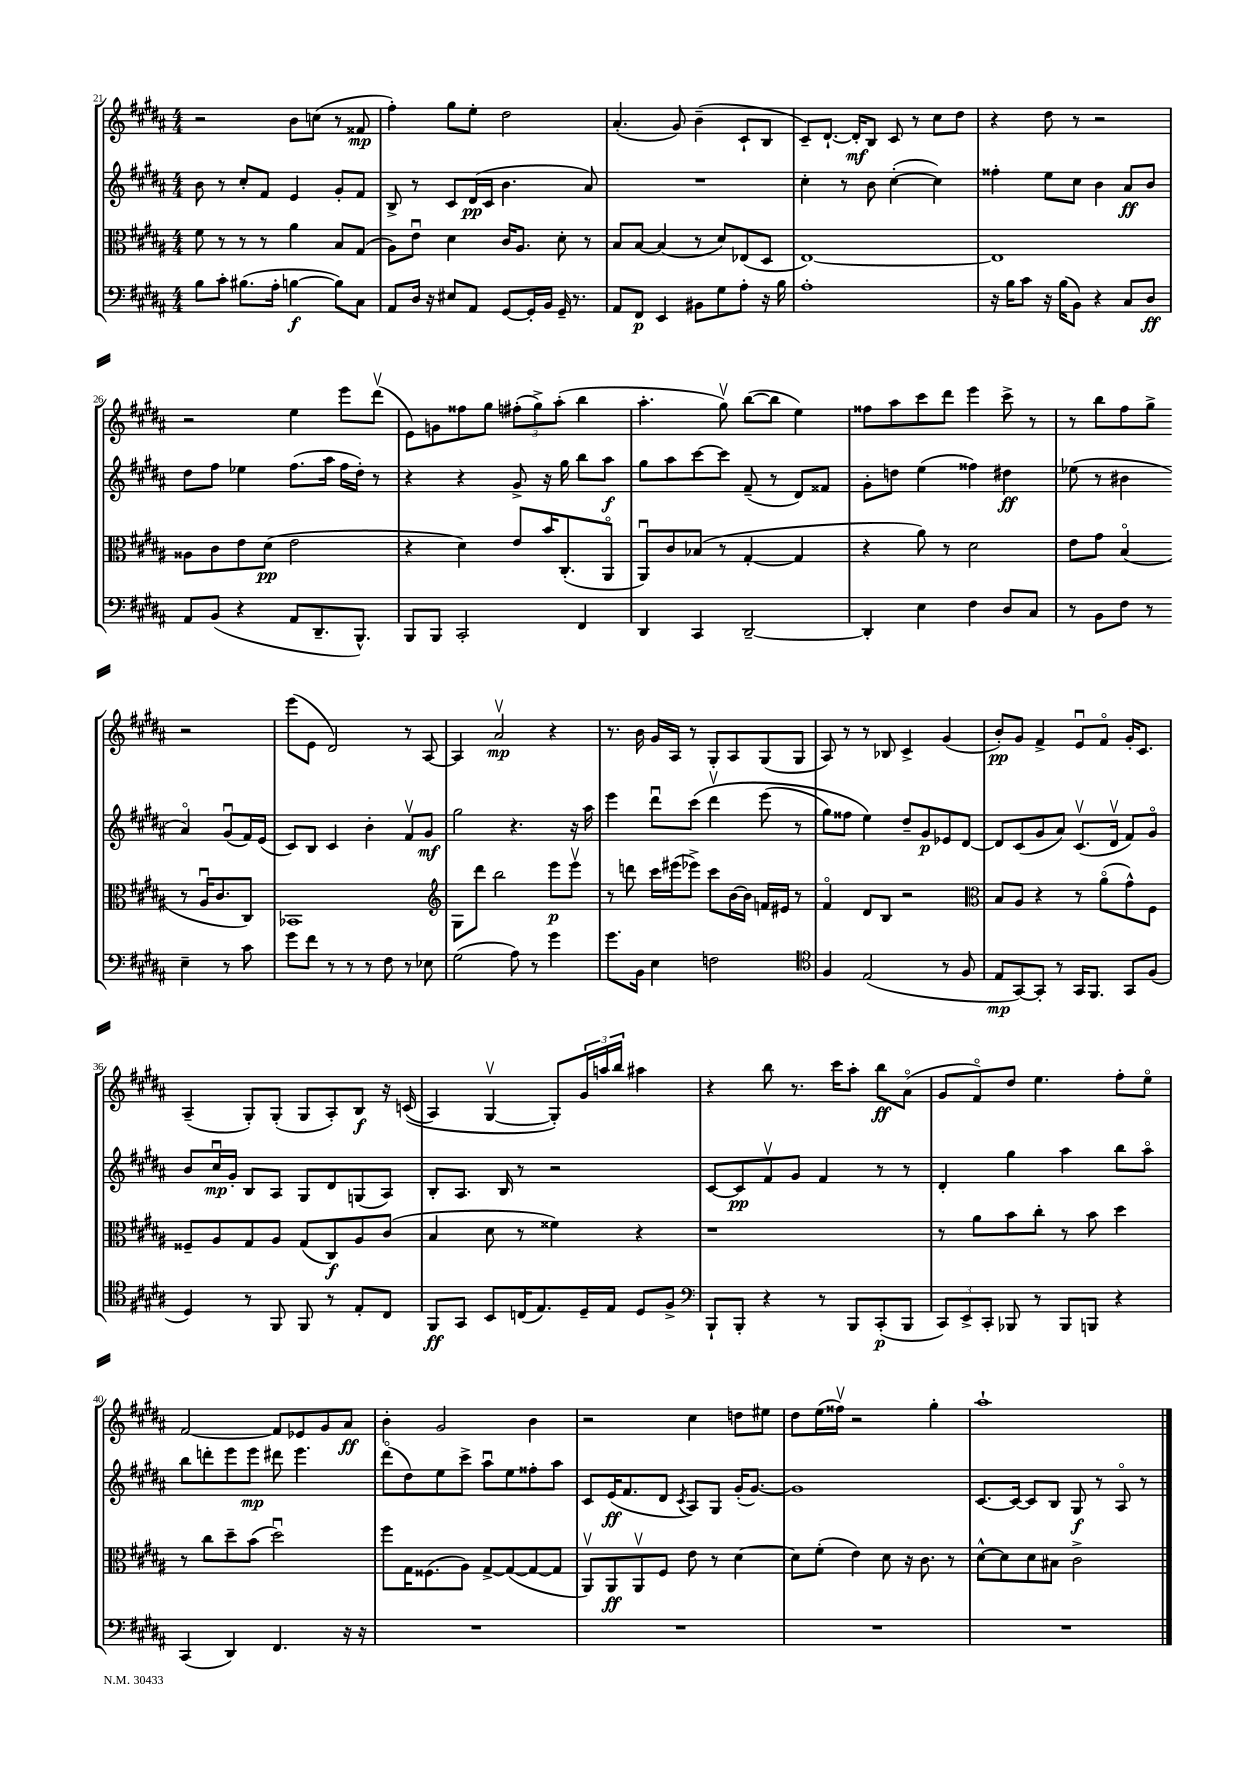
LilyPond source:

<<
\new StaffGroup <<
\new Staff = "s0" {
    \clef treble \key b \major \numericTimeSignature \time 4/4
    r2 b'8 c''8( r8 fisis'8\mp |
    fis''4-.) gis''8 e''8-. dis''2 |
    ais'4.-.( gis'8) b'4--( cis'8-! b8 |
    cis'8--) dis'8.~-! dis'16-.\mf b8 cis'8 r8 cis''8 dis''8 |
    r4 dis''8 r8 r2 |
    r2 e''4 e'''8 dis'''8\upbow( |
    e'8) g'8 fisis''8 gis''8 \tuplet 3/2 { fis''8-.( gis''8->) ais''8-.( } b''4 |
    ais''4.-. gis''8\upbow) b''8~( b''8 e''4) |
    fisis''8 ais''8 cis'''8 dis'''8 e'''4 cis'''8-> r8 |
    r8 b''8 fis''8 gis''8-> r2 |
    e'''8( e'8 dis'2) r8 ais8~ |
    ais4 ais'2\upbow\mp r4 |
    r8. b'16 gis'16 ais16 r8 gis8-. ais8 gis8( gis8 |
    ais8) r8 r8 bes8 cis'4-> gis'4( |
    b'8-.\pp) gis'8 fis'4-> e'8\downbow fis'8\flageolet gis'16-. cis'8. |
    ais4--( gis8-.) gis8-.( gis8 ais8-.) b8\f r16 c'16(\( |
    ais4) gis4~\upbow gis8-.\) \tuplet 3/2 { gis'16 a''16 b''16 } ais''4 |
    r4 b''8 r8. cis'''16 ais''8-. b''8\ff ais'8\flageolet( |
    gis'8 fis'8\flageolet) dis''8 e''4. fis''8-. e''8\flageolet |
    fis'2~ fis'8 ees'8 gis'8 ais'8\ff |
    b'4-. gis'2 b'4 |
    r2 cis''4 d''8 eis''8 |
    dis''8 e''16( fisis''16\upbow) r2 gis''4-. |
    ais''1-! \bar "|." |
}
\new Staff = "s1" {
    \clef treble \key b \major \numericTimeSignature \time 4/4
    b'8 r8 cis''8-. fis'8 e'4 gis'8-. fis'8 |
    b8-> r8 cis'8 dis'16\pp( cis'16 b'4. ais'8) |
    R1 |
    cis''4-. r8 b'8 cis''4~-.( cis''4) |
    fisis''4-. e''8 cis''8 b'4 ais'8\ff b'8 |
    dis''8 fis''8 ees''4 fis''8.( ais''16 fis''16 dis''16-.) r8 |
    r4 r4 gis'8-> r16 gis''16 b''8 ais''8\f |
    gis''8 ais''8 cis'''8~ cis'''8 fis'8--( r8 dis'8) fisis'8 |
    gis'8-. d''8 e''4( fisis''4) dis''4\ff |
    ees''8( r8 bis'4 ais'4\flageolet) gis'8\downbow( fis'16) e'16( |
    cis'8) b8 cis'4 b'4-. fis'8\upbow gis'8\mf |
    gis''2 r4. r16 ais''16 |
    e'''4 dis'''8\downbow cis'''8\( dis'''4\upbow e'''8( r8 |
    gis''8) fisis''8 e''4\) dis''8-- gis'8\p ees'8 dis'8~ |
    dis'8 cis'8( gis'8 ais'8) cis'8.\upbow( dis'16\upbow fis'8) gis'8\flageolet |
    b'8 cis''16\downbow\mp gis'16-. b8 ais8 gis8 dis'8 g8( ais8) |
    b8-. ais8. b16 r8 r2 |
    cis'8~ cis'8\pp fis'8\upbow gis'8 fis'4 r8 r8 |
    dis'4-. gis''4 ais''4 b''8 ais''8\flageolet |
    b''8 d'''8-. e'''8 e'''8\mp dis'''8 e'''4. |
    dis'''8\flageolet( dis''8) e''8 cis'''8-> ais''8\downbow e''8 fisis''8-. ais''8 |
    cis'8 e'16\ff( fis'8. dis'8 \acciaccatura { cis'8 } ais8) gis8 gis'16-.( gis'8.~) |
    gis'1 |
    cis'8.~ cis'16~ cis'8 b8 gis8\f r8 ais8\flageolet r8 \bar "|." |
}
\new Staff = "s2" {
    \clef alto \key b \major \numericTimeSignature \time 4/4
    fis'8 r8 r8 r8 ais'4 b8 gis8( |
    ais8) e'8\downbow dis'4 cis'16 ais8. dis'8-. r8 |
    b8 b8~ b4( r8 dis'8) ees8( dis8 |
    e1~) |
    e1 |
    aisis8 cis'8 e'8 dis'8\pp( e'2 |
    r4 dis'4) e'8 b'16 cis8.-.( ais,8\flageolet |
    ais,8\downbow) cis'8 bes8( r8 gis4~-. gis4 |
    r4 ais'8) r8 dis'2 |
    e'8 gis'8 b4\flageolet( r8 ais16\downbow cis'8. cis8) |
    bes,1 |
    \clef treble gis8 dis'''8 b''2 e'''8\p e'''8\upbow |
    r8 d'''8 cis'''16 eis'''16( ees'''8->) cis'''8 b'16~ b'16 f'16 eis'16 r8 |
    fis'4\flageolet dis'8 b8 r2 |
    \clef alto b8 ais8 r4 r8 ais'8\flageolet( gis'8-^) fis8 |
    fisis8-- ais8 gis8 ais8 gis8( cis8\f) ais8 cis'8( |
    b4 dis'8 r8 fisis'4) r4 |
    r1 |
    r8 ais'8 b'8 cis''8-. r8 b'8 dis''4 |
    r8 cis''8 dis''8-- b'8( dis''2\downbow) |
    fis''8 gis16 fisis8.( ais8) gis8~-> gis8~( gis8~ gis8 |
    ais,8\upbow) ais,8\ff ais,8\upbow fis8 e'8 r8 dis'4~ |
    dis'8 fis'8-.( e'4) dis'8 r16 cis'8. r8 |
    dis'8~-^ dis'8 dis'8 bis8 cis'2-> \bar "|." |
}
\new Staff = "s3" {
    \clef bass \key b \major \numericTimeSignature \time 4/4
    b8 cis'8-. bis8.( ais16-. b4~\f b8) cis8 |
    ais,8 dis16 r16 eis8 ais,8 gis,8~ gis,16-. b,16 gis,16-- r8. |
    ais,8 fis,8\p e,4 bis,8 gis8 ais8-. r16 b16 |
    ais1-. |
    r16 b16 cis'8 r16 b16( b,8) r4 cis8 dis8\ff |
    ais,8 b,8( r4 ais,8 dis,8.-- b,,8.-^) |
    b,,8 b,,8 cis,2-. fis,4 |
    dis,4 cis,4 dis,2~-- |
    dis,4-. e4 fis4 dis8 cis8 |
    r8 b,8 fis8 r8 e4-- r8 cis'8 |
    gis'8 fis'8 r8 r8 r8 fis8 r8 ees8 |
    gis2( ais8) r8 gis'4 |
    gis'8. b,16 e4 f2 |
    \clef tenor fis4 e2( r8 fis8 |
    e8\mp gis,8~) gis,8-. r8 gis,16 fis,8. gis,8 fis8( |
    dis4) r8 fis,8 fis,8 r8 e8-. cis8 |
    fis,8\ff gis,8 b,8 c16( e8.) dis16-- e16 dis8 fis8-> |
    \clef bass b,,8-! b,,8-. r4 r8 b,,8 cis,8-.\p( b,,8 |
    \tuplet 3/2 { cis,8) e,8-> cis,8-. } bes,,8 r8 bes,,8 b,,8 r4 |
    cis,4( dis,4) fis,4. r16 r16 |
    R1 |
    R1 |
    R1 |
    R1 \bar "|." |
}
>>
>>
\layout { \context { \Score currentBarNumber = #21 } }
